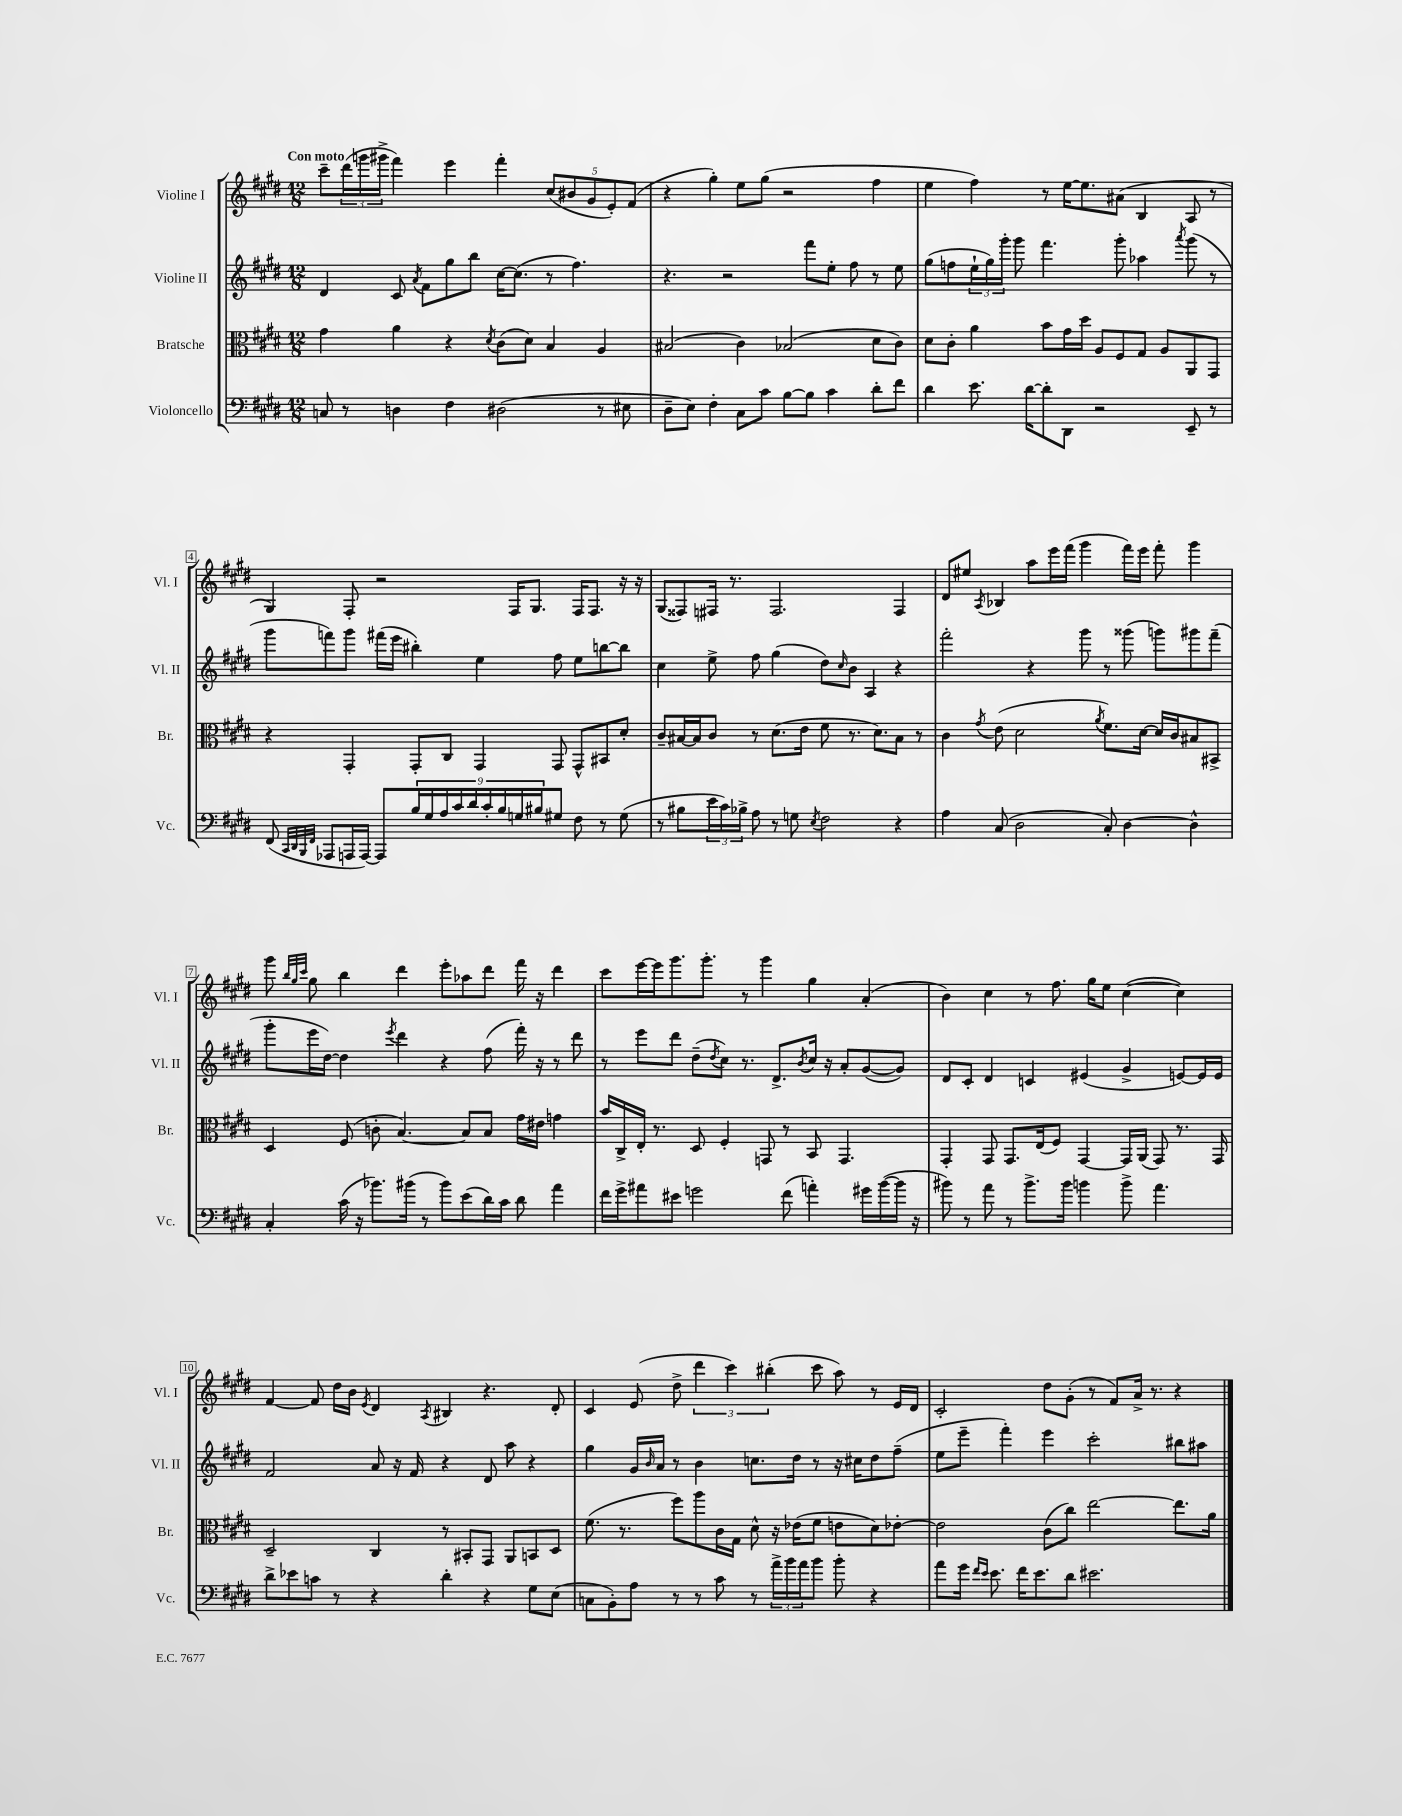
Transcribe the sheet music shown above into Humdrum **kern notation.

**kern	**kern	**kern	**kern
*part4	*part3	*part2	*part1
*staff4	*staff3	*staff2	*staff1
*I"Violoncello	*I"Bratsche	*I"Violine II	*I"Violine I
*I'Vc.	*I'Br.	*I'Vl. II	*I'Vl. I
*clefF4	*clefC3	*clefG2	*clefG2
*k[f#c#g#d#]	*k[f#c#g#d#]	*k[f#c#g#d#]	*k[f#c#g#d#]
*M12/8	*M12/8	*M12/8	*M12/8
=1	=1	=1	=1
!	!	!	!LO:TX:a:B:t=Con moto
8Cn/	4g#\	4d#/	8ccc#~\L
8r	.	.	(24ddd#\L
.	.	.	24gggn\
.	.	.	24ggg#X^\JJ
4Dn\	4a\	8c#/	4fff#\)
.	.	8qa/	.
.	.	8f#\L	.
4F#\	4r	8gg#\	4eee\
.	.	8bb\J	.
.	8qd#/	.	.
(2D#X\	(8c#\L	[16cc#\KL	4fff#'\
.	.	(8.cc#\J]	.
.	8d#\J)	.	.
.	4B/	8r	(10cc#/L
.	.	.	10b#X/
.	.	4.ff#\)	.
.	.	.	10g#/
8r	4A/	.	.
.	.	.	10e'/)
8E#X\	.	.	.
.	.	.	(10f#/J
=2	=2	=2	=2
8D#~\L	(2B#X/	4.r	4r
8E\J)	.	.	.
4F#'\	.	.	4gg#'\)
.	.	2r	.
8C#\L	4c#\)	.	8ee\L
8c#\J	.	.	(8gg#\J
[8B\L	(2B-X/	.	2r
8B\J]	.	8fff#\L	.
4c#\	.	8ee'\J	.
.	.	8ff#\	.
8d#'\L	8d#\L	8r	4ff#\
8f#\J	8c#\J)	8ee\	.
=3	=3	=3	=3
4d#\	8d#\L	(8gg#\L	4ee\
.	8c#'\J	8ffn\	.
8.e\	4a\	24ee`\L	4ff#\)
.	.	24gg#\)	.
.	.	24ggg#'\JJ	.
.	.	8ggg#\	.
[16d#\KL	.	.	.
8d#'\]	8b\L	4.fff#\	8r
8DD#\J	16g#\L	.	[16ee\KL
.	16dd#\JJ	.	8.ee\]
2r	8A/L	.	.
.	8F#/	8ggg#'\	(8a#X\J
.	8G#/J	4aa-X\	4B/
.	8A/L	.	.
.	.	8qaaa/	.
8EE~/	8AA/	(8ggg#\	8A/
8r	8GG#/J	8r	8r
!!LO:LB:g=z
=4	=4	=4	=4
(8FF#/	4r	8ggg#\L	4G#/)
32qqCC#/LLL	.	.	.
32qqDD#/	.	.	.
32qqBBB/	.	.	.
32qqFF#/JJJ	.	.	.
8AAA-X/L	.	8fffn\)	.
16AAAn/L	4GG#'/	8ggg#\J	8F#'/
[16AAA/JJ)	.	.	.
8AAA/L]	.	(16fff#X\LL	2r
.	.	16eee\JJ	.
18B/L	8GG#'/L	4bb#X'\)	.
18G#/	.	.	.
18A/	.	.	.
.	8C#/J	.	.
18c#/	.	.	.
18d#/	.	.	.
.	4GG#/	4ee\	.
18c#'/	.	.	.
18B/	.	.	.
.	.	.	16F#/KL
18Gn/	.	.	.
.	.	.	8.G#/J
18B#X/J	.	.	.
8G#X/J	8GG#/	8ff#\	.
8F#\	8GG#^^/L	8ee\L	16F#/KL
.	.	.	8.F#/J
8r	8BB#X/	[8bbn\	.
(8G#\	8d#'/J	8bb\J]	16r
.	.	.	16r
=5	=5	=5	=5
8r	8c#~/L	4cc#\	(8G#/L
8B#X\L	[16B#X/L	.	8F##X/)
.	16B#/J]	.	.
24e\L	8c#/J	8ee^\	16F#X/Jk
24c#\)	.	.	.
.	.	.	8.r
24B-X^\JJ	.	.	.
8A\	8r	8ff#\	.
8r	(8.d#\L	(4gg#\	2.F#/
8Gn\	.	.	.
.	16e\Jk	.	.
8qE/	.	.	.
2F#\	8f#\	8dd#\L)	.
.	.	16qqcc#/	.
.	8.r	8b\J	.
.	.	4A/	.
.	8.d#\L)	.	.
4r	8B#\J	4r	4F#/
.	8r	.	.
=6	=6	=6	=6
4A\	4c#\	2fff#'\	8d#/L
.	.	.	8ee#X/J
.	8qg#/	.	8qA/
(8C#/	(8e\	.	4B-X/
2D#\	2d#\	.	.
.	.	4r	8aa\L
.	.	.	16eee\L
.	.	.	(16fff#\JJ
.	.	8ggg#\	4ggg#\
.	8qa/	.	.
8C#'/)	8.f#\L)	8r	.
[4D#\	.	(8ggg##X\	16fff#\LL)
.	[16d#\Jk	.	16eee\JJ
.	16d#/LL]	8gggn\L)	8fff#'\
.	16c#/J	.	.
4D#^^\]	8B#X/	8ggg#X\	4ggg#\
.	8BB#X^/J	(8fff#~\J	.
!!LO:LB:g=z
=7	=7	=7	=7
4C#'/	4D#/	8ggg#'\L	8ggg#\
.	.	.	32qqbb/LLL
.	.	.	32qqgg#/
.	.	.	32qqccc#/JJJ
.	.	16eee\L	8gg#\
.	.	[16dd#\JJ)	.
(16c#\	(8F#/	4dd#\]	4bb\
16r	.	.	.
8.b-X\L)	8cn'\	.	.
.	.	8qeee/	.
.	[4.B/)	4ddd#\	4ddd#\
(16b#X\Jk	.	.	.
8r	.	.	.
8b#\L)	.	4r	8eee'\L
(8e\	8B/L]	.	8aa-X\
16d#\L)	8B/J	(8ff#\	8ddd#\J
16c#\JJ	.	.	.
8d#\	16g#\LL	16fff#'\)	16fff#\
.	16e#X\JJ	16r	16r
4a\	4gn\	8r	4ddd#\
.	.	8ddd#\	.
=8	=8	=8	=8
16f#\LL	16b/LL	8r	8ccc#\L
16g#^\J	16C#^/	.	.
8a#X\	16E'/JJ	8eee\L	[16eee\L
.	8.r	.	16eee\J]
8e#X\J	.	8ddd#\J	8.ggg#\
2gn\	8D#/	(8dd#~\L	.
.	.	.	8.ggg#'\J
.	.	8qdd#/	.
.	4F#'/	8cc#\J)	.
.	.	8.r	8r
.	8GGn/	.	4ggg#\
.	.	8.d#^/L	.
(8f#\	8r	.	.
.	.	8qb/	.
4an'\)	8BB/	16cc#/Jk	4gg#\
.	.	16r	.
.	4.GG/	8a'/L	.
16g#X\LL	.	([8g#/	(4a'/
([16b\	.	.	.
16b\JJ]	.	8g#/J])	.
16r	.	.	.
=9	=9	=9	=9
8b#X\)	4GG#'/	8d#/L	4b\)
8r	.	8c#'/J	.
8a\	8GG#/	4d#/	4cc#\
8r	8.GG#/L	.	.
8.b#^\L	.	4cn/	8r
.	(16E/k	.	.
.	8F#/J)	.	8.ff#\
16b#\Jk	.	.	.
4bn\	[4GG#/	(4e#X/	.
.	.	.	16gg#\KL
.	.	.	8ee\J
8b^\	16GG#/LL]	4g#^/	([4cc#\
.	(16AA/JJ	.	.
4.a\	8GG#/)	.	.
.	8.r	[8en/L)	4cc#\])
.	.	16e/L]	.
.	16GG#/	16e/JJ	.
!!LO:LB:g=z
=10	=10	=10	=10
8d#^\L	2D#~/	2f#/	[4f#/
8e-X\	.	.	.
8cn\J	.	.	8f#/]
8r	.	.	16dd#\LL
.	.	.	16b\JJ
.	.	.	8qe/
4r	4C#/	8a/	4d#/
.	.	16r	.
.	.	16f#/	.
.	.	.	8qA/
4d#'\	8r	4r	4B#X/
.	8BB#X'/L	.	.
4r	8GG#/J	8d#/	4.r
.	8AA/L	8aa\	.
8G#\L	8BBn/	4r	.
(8E\J	8D#/J	.	8d#'/
=11	=11	=11	=11
8Cn\L	(8.f#\	4gg#\	4c#/
8BB'\)	.	.	.
.	8.r	.	.
8A\J	.	16g#/LL	(8e/
.	.	16qqb/	.
.	.	16a/JJ	.
8r	8ff#\L)	8r	8dd#^\
8r	8aa\	4b\	6ddd#\
8c#\	16c#\L	.	.
.	.	.	6ccc#\)
.	16G#\JJ	.	.
8r	8d#^^\	8.ccn\L	.
.	.	.	(6bb#X'\
24a^\LL	16r	.	.
24b\	.	.	.
.	(16e-X\KL	16dd#\Jk	.
24a\J	.	.	.
8b\J	8f#\J	8r	8ccc#\
8b'\	8en\L	16r	8aa\)
.	.	16cc#X\KL	.
4r	8d#\)	8dd#\	8r
.	[8e-X'\J	(8ff#~\J	16e/LL
.	.	.	16d#/JJ
=12	=12	=12	=12
8a\L	2e-\]	8ee\L	2c#'/
16g#\Jk	.	8eee~\J	.
16qqf#/LL	.	.	.
16qqe/JJ	.	.	.
8.e\	.	.	.
.	.	4fff#'\)	.
16f#\KL	.	.	.
8.e\	.	.	.
.	(8c#\L	4eee\	8dd#\L
8d#\J	8cc#\J)	.	(8g#'\J
2.e#X\	[2ee\	2ccc#'\	8r
.	.	.	8f#/L)
.	.	.	16a^/Jk
.	.	.	8.r
.	8.ee\L]	8bb#X\L	4r
.	.	8aa#X\J	.
.	16a\Jk	.	.
==	==	==	==
*-	*-	*-	*-
